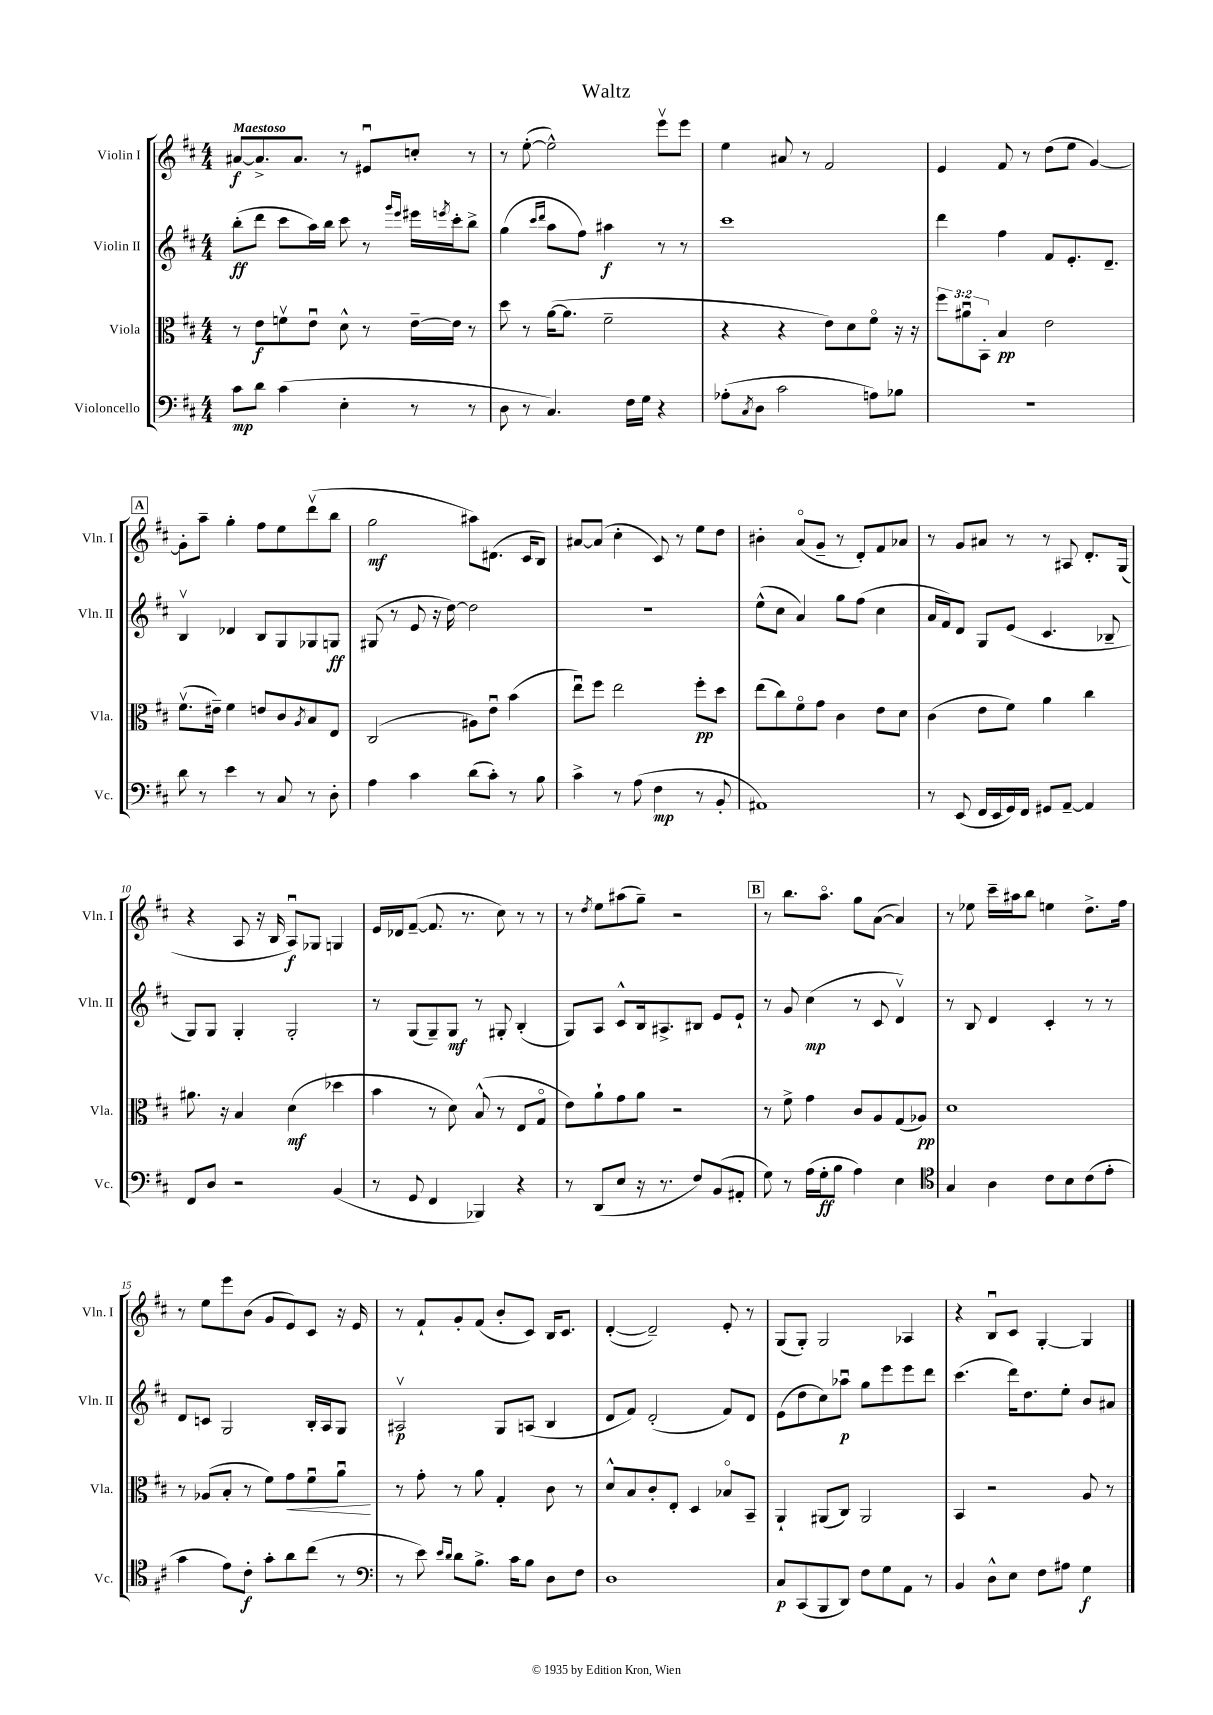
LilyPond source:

\header { title = "Waltz" }
<<
\new StaffGroup <<
\new Staff = "s0" \with { instrumentName = "Violin I" shortInstrumentName = "Vln. I" } {
    \clef treble \key d \major \numericTimeSignature \time 4/4 \tempo "Maestoso"
    ais'8~\f ais'8.-> ais'8. r8 eis'8\downbow c''8-. r8 |
    r8 e''8~-.( e''2-^) e'''8\upbow e'''8 |
    e''4 ais'8 r8 fis'2 |
    e'4 fis'8 r8 d''8( e''8 g'4~) |
    \mark \markup { \box "A" } g'8-. a''8-- g''4-. fis''8 e''8 d'''8\upbow( b''8 |
    g''2\mf ais''8) dis'8.( cis'16 b8) |
    ais'8~ ais'8( cis''4-. cis'8) r8 e''8 d''8 |
    bis'4-. a'8\flageolet( g'8-- r8 d'8-.) fis'8 aes'8 |
    r8 g'8 ais'8 r8 r8 ais8 d'8.-. g16( |
    r4 a8 r16 b16 a8\downbow\f) ges8 g4 |
    e'16 des'16 fis'8~--( fis'8. r8. cis''8) r8 r8 |
    r8 \acciaccatura { d''8 } e''8 ais''8( g''8--) r2 |
    \mark \markup { \box "B" } r8 b''8. a''8.\flageolet g''8 a'8~( a'4) |
    r8 ees''8 cis'''16-- ais''16 b''8 e''4 d''8.-> fis''16 |
    r8 e''8 e'''8 b'8( g'8 e'8) cis'8 r16 e'16 |
    r8 fis'8-! g'8-. fis'8( b'8-. cis'8) b16 cis'8. |
    d'4~-.( d'2--) e'8-. r8 |
    g8( g8-.) g2 aes4 |
    r4 b8\downbow cis'8 g4~-. g4 \bar "|." |
}
\new Staff = "s1" \with { instrumentName = "Violin II" shortInstrumentName = "Vln. II" } {
    \clef treble \key d \major \numericTimeSignature \time 4/4
    b''8-.\ff( d'''8 cis'''8 a''16) b''16 cis'''8 r8 \grace { g'''16 e'''16 } eis'''16 \acciaccatura { e'''8 } cis'''16-. b''8-> |
    g''4( \grace { cis'''16 d'''16 } a''8 fis''8) ais''4\f r8 r8 |
    cis'''1 |
    d'''4 fis''4 fis'8 e'8.-. d'8.-- |
    \mark \markup { \box "A" } b4\upbow des'4 b8 g8 ges8 g8\ff |
    gis8( r8 e'8 r16 d''16~) d''2 |
    R1 |
    e''8-^( cis''8 a'4) g''8 fis''8( cis''4 |
    a'16 fis'16) d'8 g8 e'8( cis'4. bes8-- |
    g8) g8 g4-. g2-. |
    r8 g8( g8--) g8\mf r8 gis8-. b4-.( |
    g8) a8 cis'8-^ b16 ais8.-> bis8 e'8 e'8-! |
    \mark \markup { \box "B" } r8 g'8 cis''4\mp( r8 cis'8 d'4\upbow) |
    r8 b8 d'4 cis'4-. r8 r8 |
    d'8 c'8 g2 b16-. a16 g8 |
    ais2\upbow\p g8 a8( b4 |
    d'8 fis'8) d'2-.( fis'8) d'8 |
    e'8( d''8 cis''8) aes''8\downbow\p g''8 e'''8 e'''8 d'''8 |
    cis'''4.( d'''16) d''8. e''8-. b'8 ais'8 \bar "|." |
}
\new Staff = "s2" \with { instrumentName = "Viola" shortInstrumentName = "Vla." } {
    \clef alto \key d \major \numericTimeSignature \time 4/4 \override Staff.TupletNumber.text = #tuplet-number::calc-fraction-text
    r8 e'8\f f'8\upbow e'8\downbow d'8-^ r8 e'16~-- e'16 r8 |
    d''8 r8 a'16~( a'8. fis'2-- |
    r4 r4 e'8) d'8 fis'8\flageolet r16 r16 |
    \tuplet 3/2 { fis''8 ais'8\downbow b,8-. } b4\pp e'2 |
    \mark \markup { \box "A" } fis'8.\upbow( eis'16--) fis'4 e'8 cis'8 \acciaccatura { a8 } b8 e8 |
    cis2( ais8) e'8\downbow b'4( |
    e''8\downbow) fis''8 e''2 fis''8-.\pp d''8 |
    e''8( cis''8) fis'8\flageolet g'8 cis'4 e'8 d'8 |
    cis'4( e'8 fis'8) a'4 cis''4 |
    ais'8. r16 b4 d'4\mf( des''4 |
    b'4 r8 d'8) b8-^( r8 e8 g8\flageolet |
    e'8) a'8-! g'8 a'8 r2 |
    \mark \markup { \box "B" } r8 fis'8-> g'4 cis'8 a8 g8( aes8\pp) |
    d'1 |
    r8 aes8( b8-. r8 fis'8) g'8\< fis'8\downbow a'8\downbow\! |
    r8 g'8-. r8 a'8 g4-. cis'8 r8 |
    d'8-^ b8 cis'8-. e8-. d4 bes8\flageolet b,8-- |
    a,4-! ais,8( cis8) ais,2 |
    b,4 r2 a8 r8 \bar "|." |
}
\new Staff = "s3" \with { instrumentName = "Violoncello" shortInstrumentName = "Vc." } {
    \clef bass \key d \major \numericTimeSignature \time 4/4
    cis'8\mp d'8 cis'4( e4-. r8 r8 |
    d8 r8 cis4.) fis16 g16 r4 |
    aes8-.( \acciaccatura { cis8 } d8 cis'2 a8) bes8 |
    r1 |
    \mark \markup { \box "A" } d'8 r8 e'4 r8 cis8 r8 d8-. |
    a4 cis'4 d'8( cis'8-.) r8 b8 |
    cis'4-> r8 a8( fis4\mp r8 b,8-. |
    ais,1) |
    r8 e,8( fis,16 e,16 g,16) fis,16 gis,8 a,8~-- a,4 |
    fis,8 d8 r2 b,4( |
    r8 g,8 fis,4 bes,,4) r4 |
    r8 d,8( e8 r16 r8. fis8) b,8( ais,8-. |
    \mark \markup { \box "B" } g8) r8 a16( g16-.\ff b8 a4) e4 |
    \clef tenor g4 a4 cis'8 b8 cis'8( e'8-. |
    g'4 e'8) cis'8-.\f g'8-. a'8 cis''8( r8 |
    \clef bass r8 e'8) \grace { e'16 d'16 } d'8 b8.-> cis'16 b8 d8 fis8 |
    d1 |
    cis8\p cis,8( b,,8 d,8) fis8 g8 a,8 r8 |
    b,4 d8-^ e8 fis8 ais8 g4\f \bar "|." |
}
>>
>>
